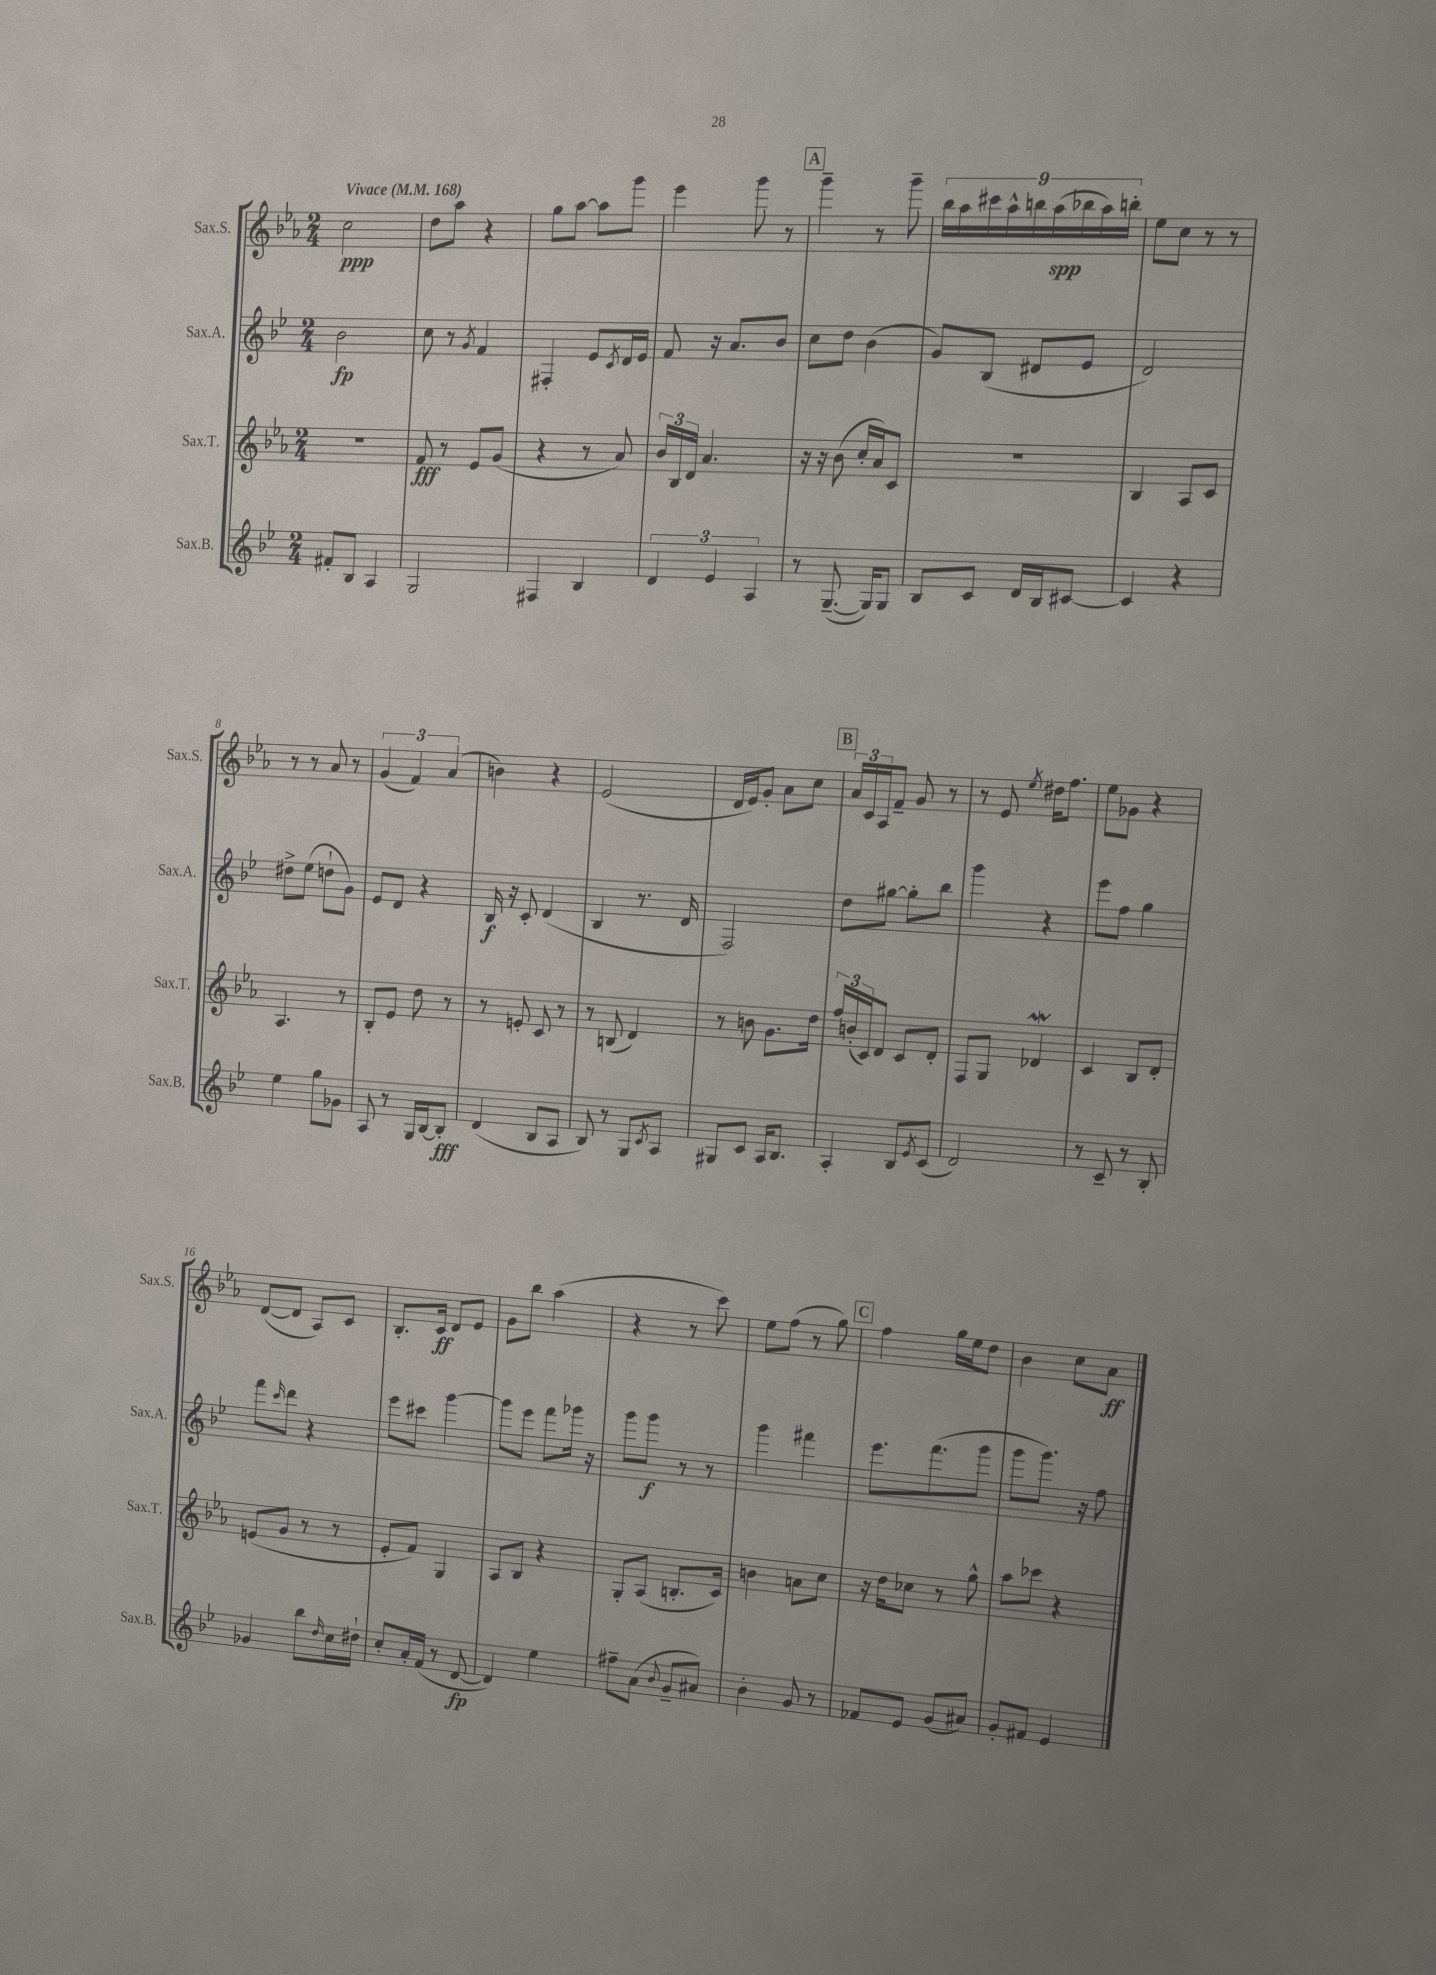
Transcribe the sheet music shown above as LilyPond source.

<<
\new StaffGroup <<
\new Staff = "s0" \with { instrumentName = "Sax.S." shortInstrumentName = "Sax.S." } {
    \clef treble \key ees \major \numericTimeSignature \time 2/4 \tempo "Vivace" 4 = 168
    c''2\ppp |
    d''8 aes''8 r4 |
    g''8 aes''8~ aes''8 g'''8 |
    ees'''4 g'''8 r8 |
    \mark \markup { \box "A" } g'''4-- r8 g'''8-- |
    \tuplet 9/8 { bes''16 aes''16 cis'''16 aes''16-^ b''16 aes''16\spp( bes''16 aes''16) b''16-. } |
    ees''8 c''8 r8 r8 |
    r8 r8 aes'8 r8 |
    \tuplet 3/2 { g'4( f'4) aes'4( } |
    b'4) r4 |
    ees'2( |
    d'16 ees'16) g'8-. aes'8 c''8 |
    \mark \markup { \box "B" } \tuplet 3/2 { aes'16 c'16 aes16 } f'8-- g'8 r8 |
    r8 ees'8 \acciaccatura { ees''8 } dis''16 f''8. |
    ees''8 ges'8 r4 |
    d'8~( d'8 aes8) c'8 |
    bes8.-. c'16\ff d'8 ees'8 |
    g'8 bes''8 aes''4( |
    r4 r8 c'''8) |
    ees''8 f''8( r8 g''8) |
    \mark \markup { \box "C" } f''4 g''16 ees''16 d''8 |
    bes'4 c''8 aes'8\ff \bar "|." |
}
\new Staff = "s1" \with { instrumentName = "Sax.A." shortInstrumentName = "Sax.A." } {
    \clef treble \key bes \major \numericTimeSignature \time 2/4
    bes'2\fp |
    c''8 r8 \acciaccatura { g'8 } f'4 |
    fis4-. ees'8 \acciaccatura { c'8 } d'16 ees'16 |
    f'8 r16 a'8. bes'8 |
    \mark \markup { \box "A" } c''8 d''8 bes'4( |
    g'8) bes8( dis'8 ees'8 |
    d'2) |
    dis''8-> ees''8( d''8-! g'8) |
    ees'8 d'8 r4 |
    bes16\f r16 c'8-. d'4( |
    bes4 r8. d'16 |
    f2) |
    \mark \markup { \box "B" } d''8 gis''8~ gis''8-. bes''8 |
    g'''4 r4 |
    ees'''8 f''8 g''4 |
    f'''8 \grace { c'''16 } d'''8 r4 |
    ees'''8 cis'''8 g'''4~ |
    g'''8 ees'''8 f'''8 ges'''16 r16 |
    g'''8 g'''8\f r8 r8 |
    g'''4 fis'''4 |
    \mark \markup { \box "C" } ees'''8. f'''8.( g'''8 |
    g'''8 g'''8.) r16 f''8 \bar "|." |
}
\new Staff = "s2" \with { instrumentName = "Sax.T." shortInstrumentName = "Sax.T." } {
    \clef treble \key ees \major \numericTimeSignature \time 2/4
    R2 |
    f'8\fff r8 ees'8 g'8( |
    r4 r8 aes'8) |
    \tuplet 3/2 { bes'16 bes16 d'16 } aes'4. |
    \mark \markup { \box "A" } r16 r16 bes'8( c''16-. aes'16) c'8 |
    r2 |
    bes4 aes8 c'8 |
    aes4. r8 |
    bes8-. ees'8 d''8 r8 |
    r8 e'8-. c'8 r8 |
    r8 b8( d'4) |
    r8 b'8 g'8. d''16 |
    \mark \markup { \box "B" } \tuplet 3/2 { f''16 b'16-.( c'16) } d'8 c'8 d'8-. |
    f8 g8 des'4\mordent |
    c'4 bes8 d'8-. |
    e'8( g'8 r8 r8 |
    ees'8-. f'8) g4 |
    aes8 bes8 r4 |
    g8-. aes8( b8.-. c'16) |
    b'4 a'8 c''8 |
    \mark \markup { \box "C" } r16 d''16 ces''8 r8 g''8-^ |
    aes''8 ces'''8 r4 \bar "|." |
}
\new Staff = "s3" \with { instrumentName = "Sax.B." shortInstrumentName = "Sax.B." } {
    \clef treble \key bes \major \numericTimeSignature \time 2/4
    fis'8-. bes8 a4 |
    g2 |
    fis4 bes4 |
    \tuplet 3/2 { d'4 ees'4 a4 } |
    \mark \markup { \box "A" } r8 g8.~--( g16) g8 |
    bes8 c'8 d'16 bes16 cis'8~ |
    cis'4 r4 |
    ees''4 g''8 ges'8 |
    a8 r8 g16 bes16~ bes8-.\fff |
    d'4( bes8 a8 |
    bes8) r8 g8 \acciaccatura { c'8 } a8 |
    gis8 c'8 a16 bes8. |
    \mark \markup { \box "B" } a4-. bes8 \acciaccatura { ees'8 } c'8( |
    d'2) |
    r8 c'8-- r8 bes8-. |
    ges'4 bes''8 \grace { d''16 } c''16 dis''16-! |
    c''8-. a'16-. f'16( r8 d'8~\fp |
    d'4) ees''4 |
    fis''8-- a'8( \appoggiatura { bes'8 } g'8-- ais'8) |
    bes'4-. g'8 r8 |
    \mark \markup { \box "C" } fes'8 ees'8 g'8( ais'8) |
    g'8-. fis'8 ees'4 \bar "|." |
}
>>
>>
